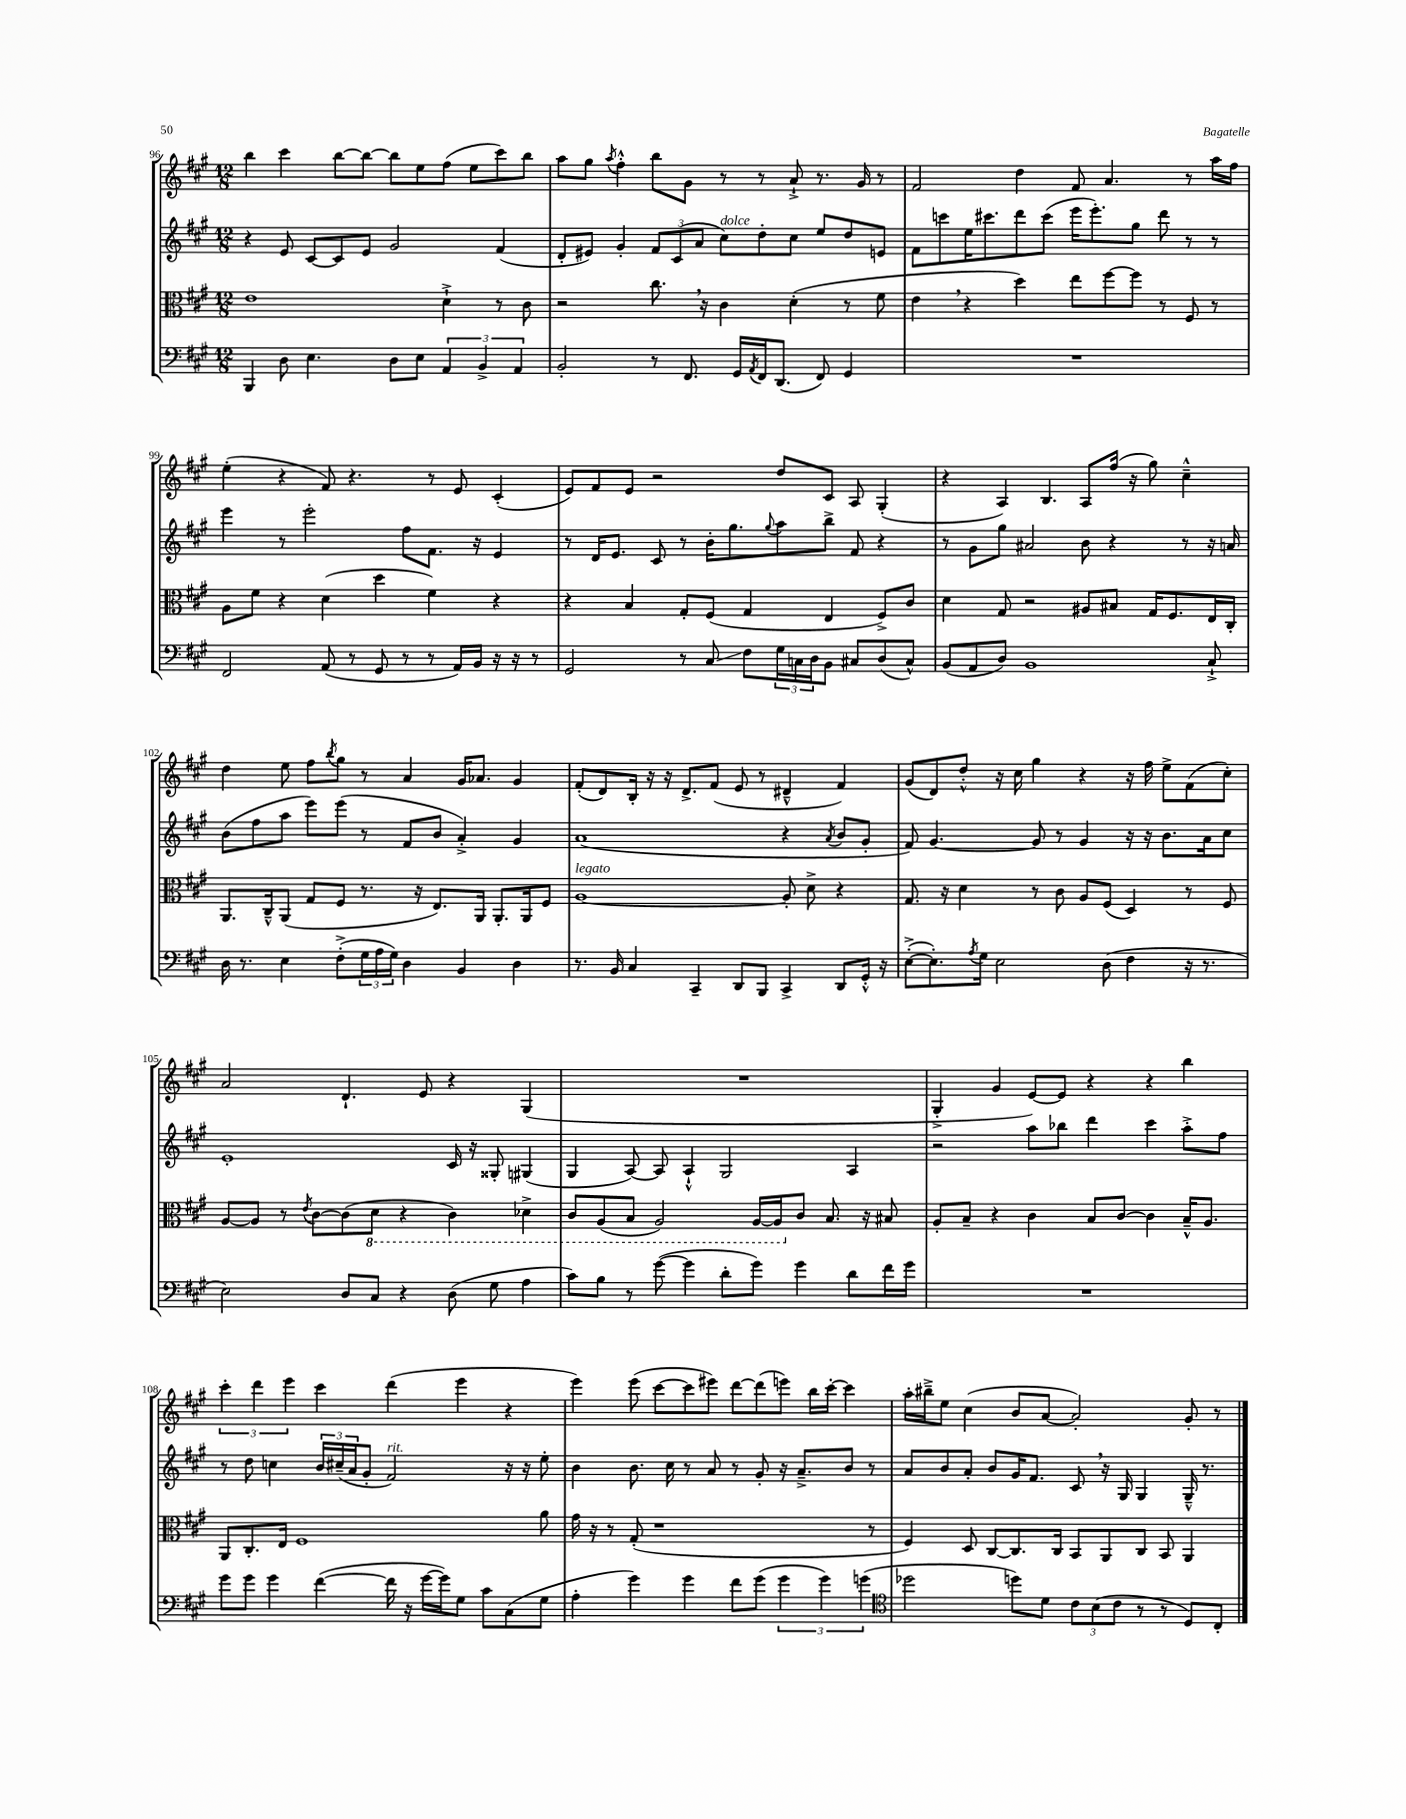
<<
\new StaffGroup <<
\new Staff = "s0" {
    \clef treble \key a \major \numericTimeSignature \time 12/8
    b''4 cis'''4 b''8~ b''8~ b''8 e''8 fis''8( e''8 cis'''8) b''8 |
    a''8 gis''8 \acciaccatura { a''8 } fis''4-.-^ b''8 gis'8 r8 r8 a'8-!-> r8. gis'16 r8 |
    fis'2 d''4 fis'8 a'4. r8 a''16 fis''16 |
    e''4-.( r4 fis'8) r4. r8 e'8 cis'4-.( |
    e'8) fis'8 e'8 r2 d''8 cis'8 a8 gis4-.( |
    r4 a4) b4. a8 fis''16( r16 gis''8) cis''4---^ |
    d''4 e''8 fis''8 \acciaccatura { b''8 } gis''8 r8 a'4 gis'16 aes'8. gis'4 |
    fis'8-.( d'8) b16-. r16 r16 d'8.-> fis'8( e'8 r8 dis'4---^ fis'4) |
    gis'8( d'8) d''8-.-^ r16 cis''16 gis''4 r4 r16 fis''16 e''8-> fis'8( cis''8-.) |
    a'2 d'4.-! e'8 r4 gis4( |
    R1. |
    gis4-.-> gis'4 e'8~) e'8 r4 r4 b''4 |
    \tuplet 3/2 { cis'''4-. d'''4 e'''4 } cis'''4 d'''4( e'''4 r4 |
    e'''4) e'''8( cis'''8~ cis'''8 eis'''8) d'''8~ d'''8( e'''8) b''16 cis'''16~-. cis'''4 |
    a''16-. bis''16---> e''8 cis''4( b'8 a'8~ a'2-.) gis'8-. r8 \bar "|." |
}
\new Staff = "s1" {
    \clef treble \key a \major \numericTimeSignature \time 12/8
    r4 e'8 cis'8~ cis'8 e'8 gis'2 fis'4( |
    d'8-. eis'8) gis'4-. \tuplet 3/2 { fis'8 cis'8( a'8 } cis''8^\markup { \italic "dolce" }) d''8-. cis''8 e''8 d''8 e'8 |
    fis'8 c'''8 e''16 cis'''8. d'''8 cis'''8( e'''16 e'''8.-.) gis''8 d'''8 r8 r8 |
    e'''4 r8 e'''2-. fis''8 fis'8. r16 e'4 |
    r8 d'16 e'8. cis'8 r8 b'16-. gis''8. \appoggiatura { gis''8 } a''8 b''8-> fis'8 r4 |
    r8 gis'8 gis''8 ais'2 b'8 r4 r8 r16 a'16 |
    b'8( fis''8 a''8 e'''8) e'''8( r8 fis'8 b'8 a'4-.->) gis'4 |
    a'1( r4 \acciaccatura { a'8 } b'8 gis'8-. |
    fis'8) gis'4.~ gis'8 r8 gis'4 r16 r16 b'8. a'16 cis''8 |
    e'1-. cis'16 r16 gisis8-. gis4( |
    gis4 a8~) a8 a4-!-^ gis2 a4 |
    r2 a''8 bes''8 d'''4 cis'''4 a''8-.-> fis''8 |
    r8 d''8 c''4 \tuplet 3/2 { b'16 cis''16--( a'16 } gis'8-. fis'2^\markup { \italic "rit." }) r16 r16 e''8-. |
    b'4 b'8. cis''16 r8 a'8 r8 gis'8-. r16 a'8.---> b'8 r8 |
    a'8 b'8 a'8-. b'8 gis'16 fis'8. cis'8 \breathe r16 gis16 gis4 gis16---^ r8. \bar "|." |
}
\new Staff = "s2" {
    \clef alto \key a \major \numericTimeSignature \time 12/8
    e'1 d'4-!-> r8 cis'8 |
    r2 cis''8. \breathe r16 cis'4 d'4-.( r8 fis'8 |
    e'4 \breathe r4 d''4) e''8 fis''8~ fis''8 r8 fis8 r8 |
    a8 fis'8 r4 d'4( d''4 fis'4) r4 |
    r4 b4 gis8-. fis8( gis4 e4 fis8->) cis'8 |
    d'4 gis8 r2 ais8 bis8 gis16 fis8. e16 cis16-. |
    a,8. cis16---^ a,8( gis8 fis8 r8. r16 e8.) a,16 a,8.-. a,16 fis8 |
    a1~^\markup { \italic "legato" } a8-. d'8-> r4 |
    gis8. r16 d'4 r8 cis'8 a8 fis8( d4) r8 fis8 |
    a8~ a8 r8 \acciaccatura { e'8 } cis'8~ cis'8( \ottava #-1 d8 r4 cis4) des4-> |
    cis8 a,8( b,8 a,2) a,16~ a,16 \ottava #0 cis'8 b8. r16 bis8 |
    a8-. b8-- r4 cis'4 b8 cis'8~ cis'4 b16---^ a8. |
    a,8 cis8.-. e16 fis1 a'8 |
    gis'16 r16 r8 gis8-.( r1 r8 |
    fis4) d8 cis8~ cis8. cis16 b,8 a,8 cis8 b,8 a,4 \bar "|." |
}
\new Staff = "s3" {
    \clef bass \key a \major \numericTimeSignature \time 12/8
    b,,4 d8 e4. d8 e8 \tuplet 3/2 { a,4 b,4-> a,4 } |
    b,2-. r8 fis,8. gis,16 \acciaccatura { a,8 } fis,16 d,8.( fis,8) gis,4 |
    R1. |
    fis,2 a,8( r8 gis,8 r8 r8 a,16) b,16 r16 r16 r8 |
    gis,2 r8 cis8\glissando fis8 \tuplet 3/2 { gis16 c16 d16 } b,8 cis8 d8( cis8-^) |
    b,8( a,8 d8) b,1 cis8-!-> |
    d16 r8. e4 fis8-.->( \tuplet 3/2 { gis16 a16 gis16) } d4 b,4 d4 |
    r8. b,16 cis4 cis,4-- d,8 b,,8 cis,4-> d,8 gis,16-.-^ r16 |
    e8~-.->( e8.-.) \acciaccatura { a8 } gis16 e2 d8( fis4 r16 r8. |
    e2) d8 cis8 r4 d8( gis8 a4 |
    cis'8) b8 r8 gis'8~( gis'4 d'8-. gis'8) gis'4 d'8 fis'16 gis'16 |
    R1. |
    gis'8 gis'8 gis'4 fis'4~( fis'16 r16 gis'16~ gis'16) gis8 cis'8 cis8( gis8 |
    a4-. gis'4) gis'4 fis'8 gis'8( \tuplet 3/2 { gis'4 gis'4) g'4( } |
    \clef tenor des''2 d''8) d'8 \tuplet 3/2 { cis'8 b8( cis'8 } r8 r8 d8) cis8-. \bar "|." |
}
>>
>>
\layout { \context { \Score currentBarNumber = #96 } }
